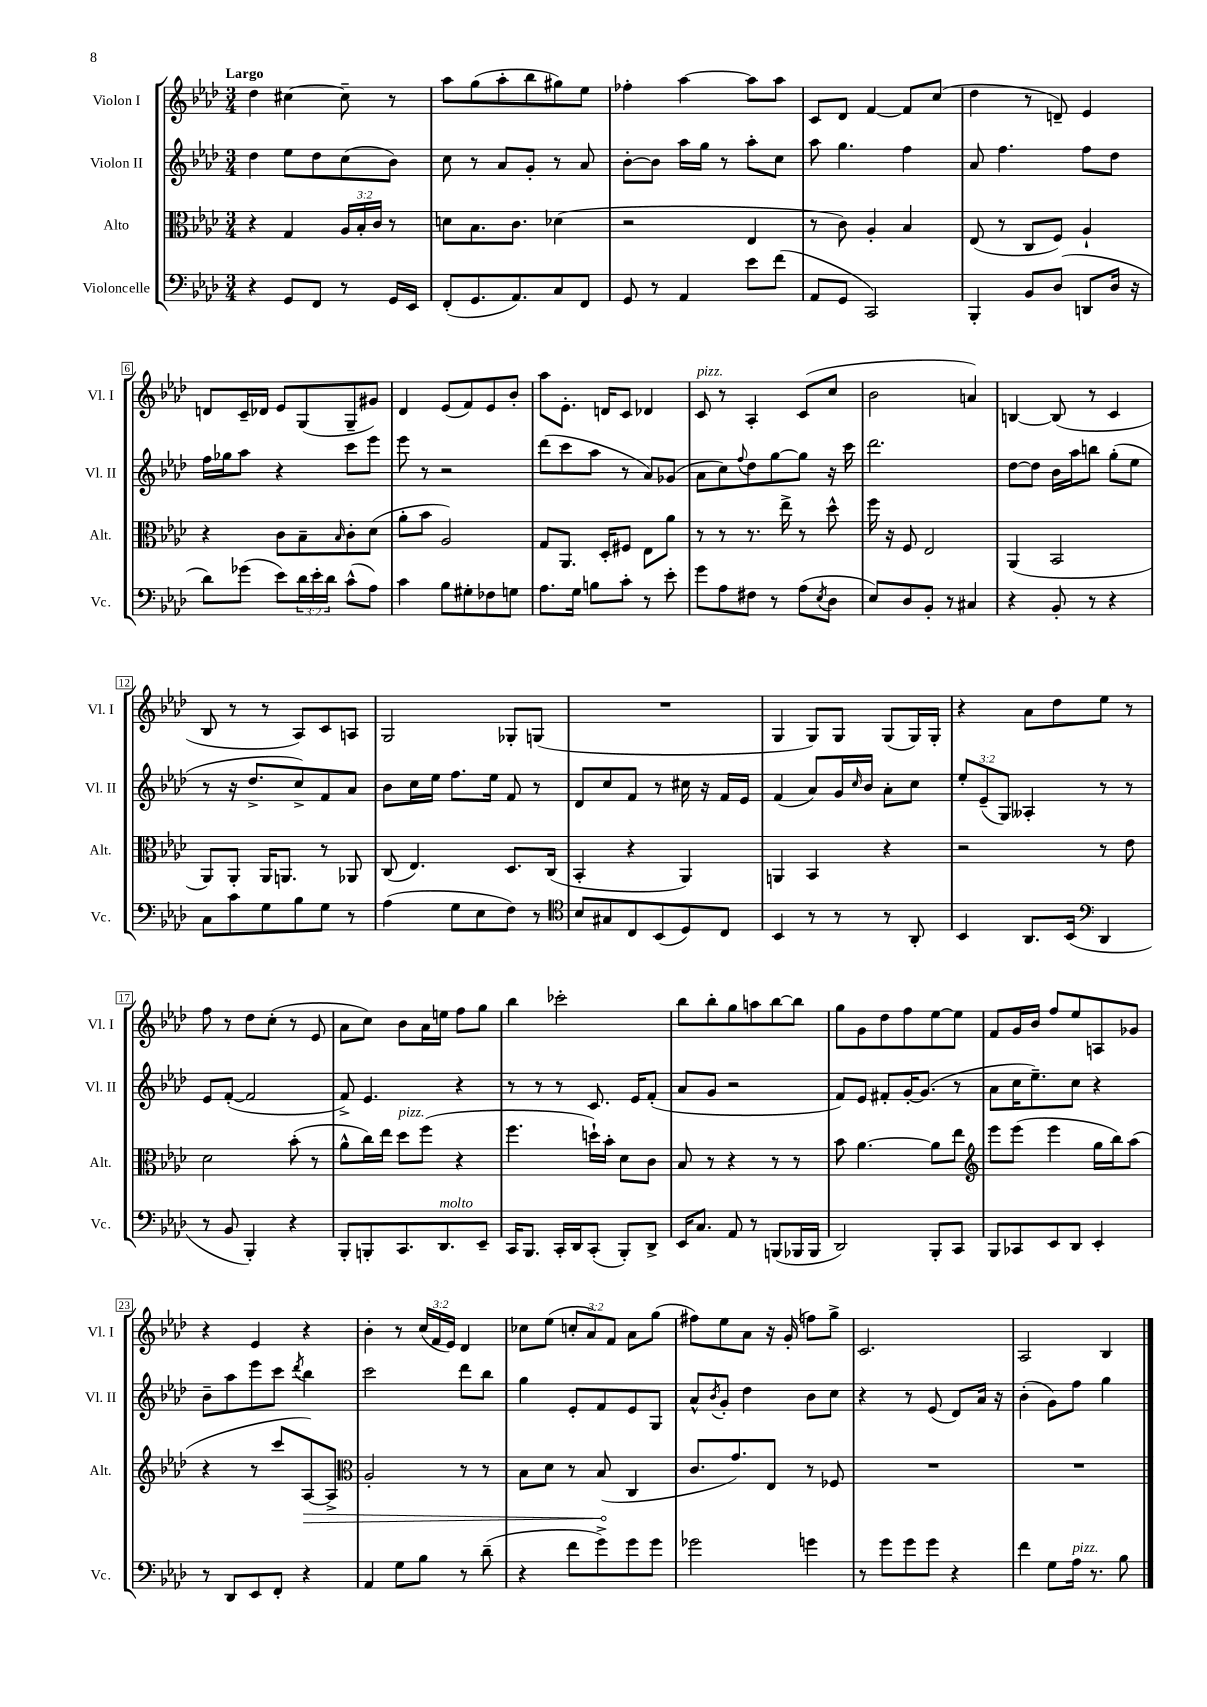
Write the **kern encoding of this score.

**kern	**kern	**kern	**kern
*staff4	*staff3	*staff2	*staff1
*clefF4	*clefC3	*clefG2	*clefG2
*k[b-e-a-d-]	*k[b-e-a-d-]	*k[b-e-a-d-]	*k[b-e-a-d-]
*M3/4	*M3/4	*M3/4	*M3/4
4r	4r	4dd-	4dd-
8GG	4G	8ee-	[4cc#
8FF	.	8dd-	.
8r	24A-	(8cc	8cc#~]
.	24B-'	.	.
.	24c	.	.
16GG	8r	8b-)	8r
16EE-	.	.	.
=	=	=	=
(8FF'	8d	8cc	8aa-
8.GG	8.B-	8r	(8gg
.	.	8a-	8aa-'
8.AA-)	8.c	.	.
.	.	8g'	8bb-
8C	(4d-	8r	8gg#)
8FF	.	8a-	8ee-
=	=	=	=
8GG	2r	[8b-'	4ff-'
8r	.	8b-]	.
4AA-	.	16aa-	[4aa-
.	.	16gg	.
.	.	8r	.
8e-	4E-	8aa-'	8aa-]
(8f	.	8cc	8aa-
=	=	=	=
8AA-	8r	8aa-	8c
8GG	8c)	4.gg	8d-
2CC)	4A-'	.	[4f
.	4B-	4ff	8f]
.	.	.	(8cc
=	=	=	=
4BBB-'	(8E-	8a-	4dd-
.	8r	4.ff	.
8BB-	8C	.	8r
(8D-	8F)	.	8d~)
8DD	4A-`	8ff	4e-
16D-	.	8dd-	.
16r	.	.	.
=	=	=	=
8d-)	4r	16ff	8d
.	.	16gg-	.
(8g-	.	8aa-	16c~
.	.	.	16d-
8e-)	8c	4r	8e-
24d-	8B-~	.	(8G
24e-'	.	.	.
24d-	.	.	.
.	16qqB-	.	.
(8c^^	8c'	8ccc	8G~
8A-)	(8d-	8eee-	8g#)
=	=	=	=
4c	8a-'	8eee-	4d-
.	8b-	8r	.
8B-	2A-)	2r	(8e-
8G#'	.	.	8f)
8F-	.	.	8e-
8G	.	.	8b-'
=	=	=	=
8.A-	8G	(8ddd-	8aa-
.	8.AA-	8ccc	8.e-'
16G	.	.	.
8B	.	8aa-	.
.	16D-'	.	16d
8c'	8F#	8r	8c
8r	8E-	8a-)	4d-
8e-'	8a-	(8g-	.
=	=	=	=
8g	8r	8a-	8c
8A-	8r	8cc)	8r
.	.	8qqff	.
8F#	8.r	8dd-	4A-'
8r	.	[8gg	.
.	16ee-^	.	.
(8A-	8r	8gg]	(8c
8qE-	.	.	.
8D-	8dd-^^	16r	8cc
.	.	16ccc	.
=	=	=	=
8E-)	16ff	2.ddd-	2b-
.	16r	.	.
8D-	8F	.	.
8BB-'	2E-	.	.
8r	.	.	.
4C#	.	.	4a)
=	=	=	=
4r	(4AA-	[8dd-	[4B
.	.	8dd-]	.
8BB-'	2BB-	16b-	(8B]
.	.	16aa-	.
8r	.	8bb	8r
4r	.	(8gg'	4c
.	.	8ee-	.
=	=	=	=
8C	8AA-)	8r	8B-
8c	8AA-'	16r	8r
.	.	8.dd-^	.
8G	16AA-	.	8r
.	8.AA	.	.
8B-	.	8cc^)	8A-)
8G	8r	8f	8c
8r	8AA-	8a-	8A
=	=	=	=
(4A-	(8C	8b-	2G
.	4.E-)	16cc	.
.	.	16ee-	.
8G	.	8.ff	.
8E-	.	.	.
.	.	16ee-	.
8F)	8.D-	8f	8G-'
8r	.	8r	(8G
.	(16C	.	.
=	=	=	=
*clefC4	*	*	*
8B-	4BB-'	8d-	2.r
8G#	.	8cc	.
8C	4r	8f	.
(8BB-	.	8r	.
8D-)	4AA-)	16cc#	.
.	.	16r	.
8C	.	16f	.
.	.	16e-	.
=	=	=	=
4BB-	4AA	(4f	4G
8r	4BB-	8a-)	8G)
8r	.	16g	8G
.	.	16qqcc	.
.	.	16b-	.
8r	4r	8a-'	(8G
8AA-'	.	8cc	16G)
.	.	.	16G'
=	=	=	=
4BB-	2r	12ee-'	4r
.	.	(12e-~	.
.	.	12G)	.
8.AA-	.	4A--'	8a-
.	.	.	8dd-
(16BB-	.	.	.
*clefF4	*	*	*
4DD-	8r	8r	8ee-
.	8e-	8r	8r
=	=	=	=
8r	2d-	8e-	8ff
8BB-	.	([8f'	8r
4BBB-')	.	2f]	8dd-
.	.	.	(8cc'
4r	(8b-'	.	8r
.	8r	.	8e-
=	=	=	=
8BBB-'	8a-^^	8f^)	8a-
8BBB'	16cc)	4.e-	8cc)
.	16ee-	.	.
8.CC	8dd-	.	8b-
.	(8ff	.	16a-
8.DD-	.	.	16ee
.	4r	4r	8ff
8EE-~	.	.	8gg
=	=	=	=
16CC	4.ff	8r	4bb-
8.BBB-	.	.	.
.	.	8r	.
16CC'	.	8r	2ccc-'
16DD-	.	.	.
(8CC'	16dd`)	8.c	.
.	16b-'	.	.
8BBB-')	8d-	.	.
.	.	16e-	.
8DD-^	8c	(8f'	.
=	=	=	=
16EE-	8B-	8a-	8bb-
8.C	.	.	.
.	8r	8g	8bb-'
8AA-	4r	2r	8gg
8r	.	.	8aa
(8BBB	8r	.	[8bb-
16BBB-	8r	.	8bb-]
16BBB-	.	.	.
=	=	=	=
2DD-)	8b-	8f)	8gg
.	[4.a-	8e-	8g
.	.	8f#'	8dd-
.	.	[16g'	8ff
.	.	(8.g]	.
8BBB-'	8a-]	.	[8ee-
8CC	8ee-	8r	8ee-]
=	=	=	=
*	*clefG2	*	*
8BBB-	8eee-	8a-	8f
8CC-	(8eee-	16cc	16g
.	.	8.ee-~)	16b-
8EE-	4eee-	.	8ff
8DD-	.	8cc	8ee-
4EE-'	16gg	4r	8A
.	16bb-)	.	.
.	(8aa-	.	8g-
=	=	=	=
8r	4r	8b-~	4r
8DD-	.	8aa-	.
8EE-	8r	8eee-	4e-
8FF'	8ccc	8ccc	.
.	.	8qddd-	.
4r	[8A-)	4bb-	4r
.	8A-^]	.	.
=	=	=	=
*	*clefC3	*	*
4AA-	2A-'	2ccc	4b-'
8G	.	.	8r
8B-	.	.	(24cc
.	.	.	24f
.	.	.	24e-)
8r	8r	8ddd-	4d-
(8d-~	8r	8bb-	.
=	=	=	=
4r	8B-	4gg	8cc-
.	8d-	.	(8ee-
8f	8r	8e-'	12cc'
.	.	.	12a-)
8g^)	(8B-	8f	.
.	.	.	12f
8g	4C	8e-	8a-
8g	.	8G	(8gg
=	=	=	=
2g-	8.c	8a-^^	8ff#)
.	.	8qb-	.
.	.	8g'	8ee-
.	8.g)	.	.
.	.	4dd-	8a-
.	8E-	.	16r
.	.	.	(16g'
4g	8r	8b-	8ff)
.	8F-	8cc	8gg^
=	=	=	=
8r	2.r	4r	2.c
8g	.	.	.
8g	.	8r	.
8g	.	(8e-	.
4r	.	8d-)	.
.	.	16a-	.
.	.	16r	.
=	=	=	=
4f	2.r	(4b-'	2A-
8G	.	8g)	.
16A-	.	8ff	.
8.r	.	.	.
.	.	4gg	4B-
8B-	.	.	.
==	==	==	==
*-	*-	*-	*-
